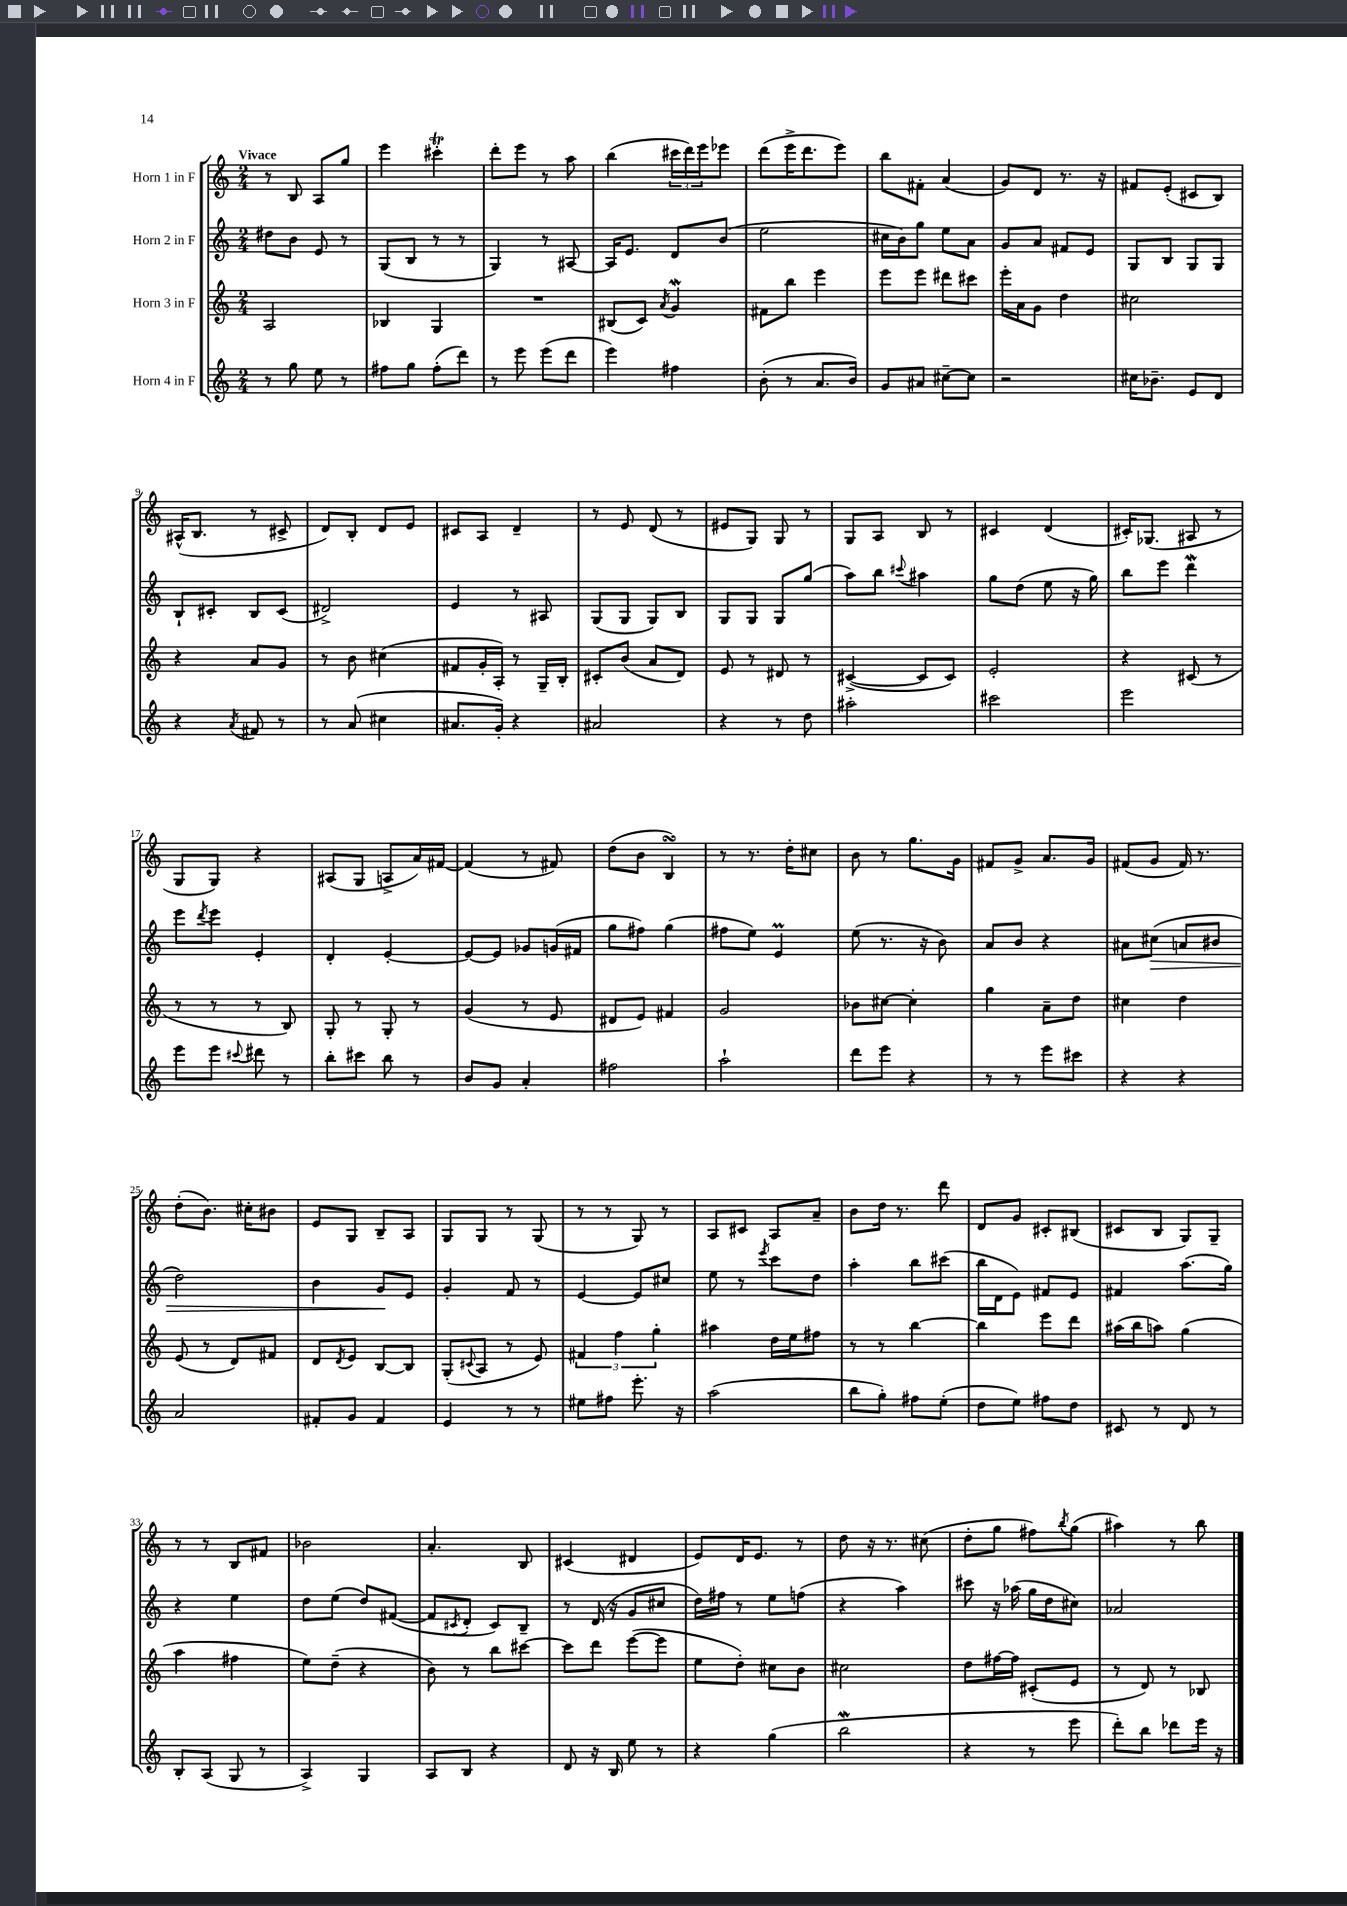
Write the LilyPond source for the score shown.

<<
\new StaffGroup <<
\new Staff = "s0" \with { instrumentName = "Horn 1 in F" } {
    \clef treble \key c \major \numericTimeSignature \time 2/4 \tempo "Vivace"
    r8 b8 a8 g''8 |
    e'''4 cis'''4-.\trill |
    d'''8-. e'''8 r8 a''8 |
    b''4( \tuplet 3/2 { cis'''16 d'''16) e'''16 } ees'''8 |
    d'''8( e'''16-> d'''8. e'''8) |
    b''8 fis'8-. a'4( |
    g'8) d'8 r8. r16 |
    fis'8 e'8-.( cis'8 b8) |
    ais16-^( b8. r8 cis'8-> |
    d'8) b8-. d'8 e'8 |
    cis'8 a8 d'4-- |
    r8 e'8 d'8( r8 |
    eis'8 g8) g8 r8 |
    g8 a8 b8 r8 |
    cis'4 d'4( |
    cis'16-.) ges8.( ais8 r8 |
    g8 g8) r4 |
    ais8( g8 a8-> a'16) fis'16~ |
    fis'4( r8 fis'8) |
    d''8( b'8 b4\turn) |
    r8 r8. d''16-. cis''8 |
    b'8 r8 g''8. g'16 |
    fis'8 g'8-> a'8. g'16 |
    fis'8( g'8 fis'16) r8. |
    d''8-.( b'8.) cis''16-. bis'8 |
    e'8 g8 b8-- a8 |
    g8 g8 r8 g8( |
    r8 r8 g8) r8 |
    a8 cis'8 a8 a'8-- |
    b'8 d''16 r8. d'''8 |
    d'8 g'8 cis'8-. bis8( |
    cis'8 b8 g8) g8-- |
    r8 r8 b8 fis'8 |
    bes'2 |
    a'4.-. b8 |
    cis'4( dis'4 |
    e'8) d'16 e'8. r8 |
    d''8 r16 r8. cis''8( |
    d''8-. g''8 fis''8) \acciaccatura { b''8 } g''8( |
    ais''4) r8 b''8 \bar "|." |
}
\new Staff = "s1" \with { instrumentName = "Horn 2 in F" } {
    \clef treble \key c \major \numericTimeSignature \time 2/4
    dis''8 b'8 e'8 r8 |
    g8( b8 r8 r8 |
    g4) r8 ais8~ |
    ais16 e'8. d'8 b'8( |
    e''2 |
    cis''16 b'16) g''8 e''8 a'8 |
    g'8 a'8 fis'8 e'8 |
    g8 b8 g8 g8 |
    b8-! cis'8-. b8 cis'8( |
    dis'2->) |
    e'4 r8 ais8 |
    g8( g8 g8) b8 |
    g8 g8 g8 g''8( |
    a''8) b''8 \appoggiatura { cis'''8 } ais''4 |
    g''8 d''8( e''8 r16 g''16) |
    b''8 e'''8 d'''4\mordent |
    e'''8 \acciaccatura { d'''8 } e'''8 e'4-. |
    d'4-. e'4~-. |
    e'8~ e'8 ges'8 g'16( fis'16 |
    g''8 fis''8) g''4( |
    fis''8 e''8) e'4\prall |
    e''8( r8. r16 b'8) |
    a'8 b'8 r4 |
    ais'8 cis''8\>( a'8 bis'8 |
    d''2) |
    b'4 g'8\! e'8 |
    g'4-. f'8 r8 |
    e'4~ e'8 cis''8 |
    e''8 r8 \acciaccatura { e'''8 } c'''8 d''8 |
    a''4-. b''8 cis'''8( |
    b''16 d'16 e'8) fis'8 e'8 |
    fis'4 a''8.( g''16) |
    r4 e''4 |
    d''8 e''8( d''8) fis'8~( |
    fis'8 \acciaccatura { cis'8 } d'8-. cis'8) b8-- |
    r8 d'16( r16 g'8 cis''8 |
    d''16) fis''16 r8 e''8 f''8( |
    r4 a''4) |
    cis'''8 r16 aes''16( g''16 d''16 cis''8) |
    aes'2 \bar "|." |
}
\new Staff = "s2" \with { instrumentName = "Horn 3 in F" } {
    \clef treble \key c \major \numericTimeSignature \time 2/4
    a2 |
    bes4 g4 |
    R2 |
    bis8( c'8) \acciaccatura { a'8 } g'4\mordent |
    fis'8 b''8 e'''4 |
    e'''8 e'''8 dis'''8 cis'''8 |
    e'''16-. a'16 g'8 d''4 |
    cis''2 |
    r4 a'8 g'8 |
    r8 b'8 cis''4( |
    fis'8 g'16-. a16-.) r8 g16-- b16-. |
    cis'8-. b'8( a'8 d'8) |
    e'8 r8 dis'8 r8 |
    cis'4~->( cis'8 cis'8) |
    e'2-. |
    r4 cis'8( r8 |
    r8 r8 r8 b8) |
    g8-. r8 g8-. r8 |
    g'4( r8 e'8 |
    dis'8 e'8) fis'4 |
    g'2 |
    bes'8 cis''8~ cis''4-. |
    g''4 a'8-- d''8 |
    cis''4 d''4 |
    e'8( r8 d'8) fis'8 |
    d'8 \acciaccatura { d'8 } e'8 b8~ b8 |
    g8-.( \appoggiatura { cis'8 } a8 r8 e'8) |
    \tuplet 3/2 { fis'4 f''4 g''4-. } |
    ais''4 d''16 e''16 fis''8 |
    r8 r8 b''4~ |
    b''4 e'''8 d'''8 |
    ais''16( b''16 a''8) g''4( |
    a''4 fis''4 |
    e''8) d''8--( r4 |
    b'8) r8 b''8 cis'''8~ |
    cis'''8 d'''8 e'''8~( e'''8 |
    e''8 d''8-.) cis''8 b'8 |
    cis''2 |
    d''8 fis''16~ fis''16 cis'8-.( e'8 |
    r8 d'8) r8 bes8 \bar "|." |
}
\new Staff = "s3" \with { instrumentName = "Horn 4 in F" } {
    \clef treble \key c \major \numericTimeSignature \time 2/4
    r8 g''8 e''8 r8 |
    fis''8 g''8 fis''8-.( d'''8) |
    r8 e'''8 e'''8( d'''8 |
    e'''4) fis''4 |
    b'8-.( r8 a'8. b'16) |
    g'8 ais'8 cis''8~-- cis''8 |
    r2 |
    cis''16 bes'8.-- e'8 d'8 |
    r4 \acciaccatura { a'8 } fis'8 r8 |
    r8 a'8( cis''4 |
    ais'8. g'16-.) r4 |
    ais'2 |
    r4 r8 d''8 |
    ais''2-. |
    cis'''2 |
    e'''2 |
    e'''8 e'''8 \appoggiatura { cis'''8 } dis'''8 r8 |
    b''8-. cis'''8 b''8 r8 |
    b'8 g'8 a'4-. |
    fis''2 |
    a''2-! |
    d'''8 e'''8 r4 |
    r8 r8 e'''8 cis'''8 |
    r4 r4 |
    a'2 |
    fis'8-. g'8 fis'4 |
    e'4 r8 r8 |
    eis''8 fis''8 e'''8.-. r16 |
    a''2( |
    b''8 g''8-.) fis''8 e''8-.( |
    d''8 e''8) fis''8 d''8 |
    cis'8 r8 d'8 r8 |
    b8-. a8( g8 r8 |
    a4->) g4 |
    a8 b8 r4 |
    d'8 r16 b16 e''8 r8 |
    r4 g''4( |
    b''2\mordent |
    r4 r8 e'''8 |
    d'''8-.) b''8 des'''8 e'''16 r16 \bar "|." |
}
>>
>>
